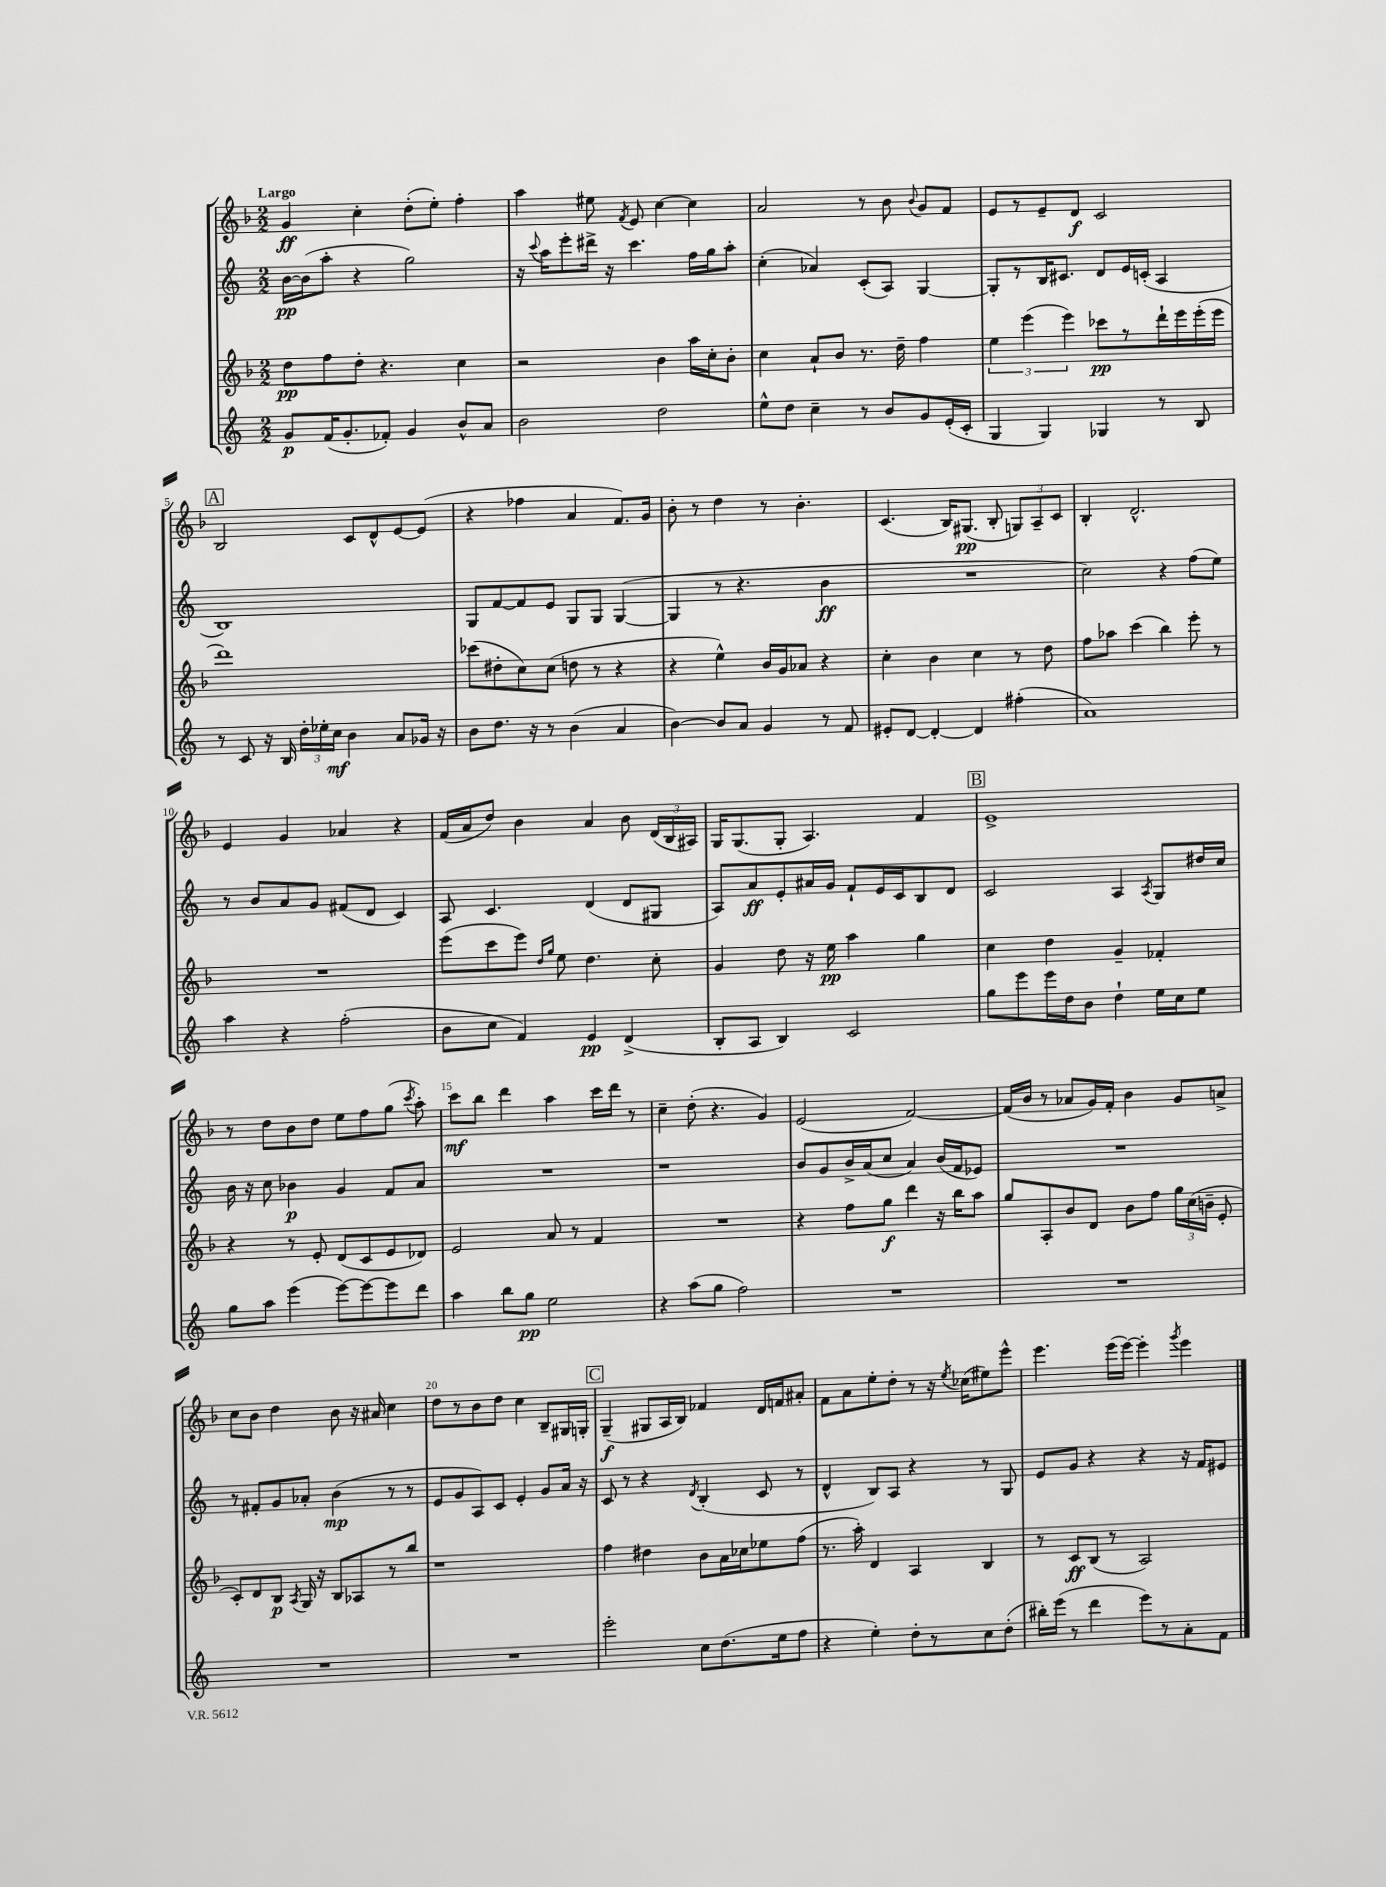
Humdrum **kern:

**kern	**dynam	**kern	**dynam	**kern	**dynam	**kern	**dynam
*part4	*part4	*part3	*part3	*part2	*part2	*part1	*part1
*staff4	*staff4	*staff3	*staff3	*staff2	*staff2	*staff1	*staff1
*clefG2	*	*clefG2	*	*clefG2	*	*clefG2	*
*k[]	*	*k[b-]	*	*k[]	*	*k[b-]	*
*M2/2	*	*M2/2	*	*M2/2	*	*M2/2	*
=1	=1	=1	=1	=1	=1	=1	=1
!	!	!	!	!	!	!LO:TX:a:B:t=Largo	!
8g/L	p	8dd\L	pp	[16b\LL	pp	4g/	ff
.	.	.	.	(16b\J]	.	.	.
(16f/K	.	8ff\	.	8aa'\J	.	.	.
8.g'/	.	.	.	.	.	.	.
.	.	8dd'\J	.	4r	.	4cc'\	.
8f-X'/J)	.	4.r	.	.	.	.	.
4g/	.	.	.	2gg\)	.	(8dd'\L	.
.	.	.	.	.	.	8ee'\J)	.
8b^^/L	.	4cc\	.	.	.	4ff'\	.
8a/J	.	.	.	.	.	.	.
=2	=2	=2	=2	=2	=2	=2	=2
2b\	.	2r	.	16r	.	4aa\	.
.	.	.	.	8qqccc/	.	.	.
.	.	.	.	16aa\KL	.	.	.
.	.	.	.	8eee'\	.	.	.
.	.	.	.	16ddd#X^\Jk	.	8ee#X\	.
.	.	.	.	16r	.	.	.
.	.	.	.	.	.	8qf/	.
.	.	.	.	4.ccc\	.	8e/	.
2dd\	.	4b-\	.	.	.	[4cc\	.
.	.	16aa\LL	.	16ff\LL	.	4cc\]	.
.	.	16cc'\J	.	16gg\J	.	.	.
.	.	8b-'\J	.	8aa'\J	.	.	.
=3	=3	=3	=3	=3	=3	=3	=3
8ee^^\L	.	4cc\	.	(4cc'\	.	2a/	.
8dd\J	.	.	.	.	.	.	.
4cc~\	.	8a`/L	.	4a-X/)	.	.	.
.	.	8b-/J	.	.	.	.	.
8r	.	8.r	.	(8c'/L	.	8r	.
8b/L	.	.	.	8A/J)	.	8b-\	.
.	.	16dd~\	.	.	.	.	.
.	.	.	.	.	.	8qqb-/	.
8g/	.	4ff\	.	[4G/	.	8g/L	.
(16e'/L	.	.	.	.	.	8f/J	.
16c'/JJ	.	.	.	.	.	.	.
=4	=4	=4	=4	=4	=4	=4	=4
4G/	.	6ee\	.	8G'/L]	.	8e/L	.
.	.	.	.	8r	.	8r	.
.	.	(6eee\	.	.	.	.	.
4G/)	.	.	.	16B/K	.	8e~/	.
.	.	.	.	8.c#X/J	.	.	.
.	.	6eee\)	.	.	.	.	.
.	.	.	.	.	.	8d/J	f
4G-X/	.	8ccc-X\L	pp	8d/L	.	2c/	.
.	.	8r	.	16e/L	.	.	.
.	.	.	.	(16cn'/JJ	.	.	.
8r	.	16ddd`\L	.	4A/	.	.	.
.	.	16eee\	.	.	.	.	.
8B/	.	(16eee'\	.	.	.	.	.
.	.	16eee\JJ	.	.	.	.	.
!!LO:LB:g=z
!!LO:REH:place=s1:t=A
=5	=5	=5	=5	=5	=5	=5	=5
8r	.	1ddd)	.	1B)	.	2B-/	.
8c/	.	.	.	.	.	.	.
16r	.	.	.	.	.	.	.
16B/	.	.	.	.	.	.	.
24dd'\LL	.	.	.	.	.	.	.
24ee-X'\	.	.	.	.	.	.	.
24cc\JJ	mf	.	.	.	.	.	.
4b\	.	.	.	.	.	8c/L	.
.	.	.	.	.	.	8d^^/	.
8a/L	.	.	.	.	.	[8e/	.
16g-X/Jk	.	.	.	.	.	(8e/J]	.
16r	.	.	.	.	.	.	.
=6	=6	=6	=6	=6	=6	=6	=6
8b\L	.	(8ccc-X\L	.	8G/L	.	4r	.
8.dd\J	.	8dd#X'\	.	[8f/	.	.	.
.	.	8cc\)	.	8f/]	.	4ff-X\	.
16r	.	.	.	.	.	.	.
8r	.	(8cc\J	.	8e/J	.	.	.
(4b\	.	8ddn\	.	8G/L	.	4a/	.
.	.	8r	.	8G/J	.	.	.
4a/	.	4r	.	([4G/	.	8.f/L)	.
.	.	.	.	.	.	16g/Jk	.
=7	=7	=7	=7	=7	=7	=7	=7
[4b\)	.	4r	.	4G/]	.	8b-'\	.
.	.	.	.	.	.	8r	.
8b/L]	.	4ee^^\)	.	8r	.	4dd\	.
8a/J	.	.	.	4.r	.	.	.
4g/	.	16b-/LL	.	.	.	8r	.
.	.	16g/J	.	.	.	.	.
.	.	8a-X/J	.	.	.	4.b-'\	.
8r	.	4r	.	4b\	ff	.	.
8f/	.	.	.	.	.	.	.
=8	=8	=8	=8	=8	=8	=8	=8
8e#X'/L	.	4cc'\	.	1r	.	(4.c/	.
[8d/J	.	.	.	.	.	.	.
4d'/_	.	4b-\	.	.	.	.	.
.	.	.	.	.	.	16B-/KL)	.
.	.	.	.	.	.	(8.G#X/J	pp
4d/]	.	4cc\	.	.	.	.	.
.	.	.	.	.	.	8B-'/	.
(4ff#X'\	.	8r	.	.	.	12Gn/L)	.
.	.	.	.	.	.	12A~/	.
.	.	8dd\	.	.	.	.	.
.	.	.	.	.	.	12c/J	.
=9	=9	=9	=9	=9	=9	=9	=9
1a)	.	8ff\L	.	2cc\)	.	4B-'/	.
.	.	8aa-X\J	.	.	.	.	.
.	.	(4ccc\	.	.	.	2.d^^/	.
.	.	4bb-\)	.	4r	.	.	.
.	.	8eee'\	.	(8ff\L	.	.	.
.	.	8r	.	8ee\J)	.	.	.
!!LO:LB:g=z
=10	=10	=10	=10	=10	=10	=10	=10
4aa\	.	1r	.	8r	.	4e/	.
.	.	.	.	8b/L	.	.	.
4r	.	.	.	8a/	.	4g/	.
.	.	.	.	8g/J	.	.	.
(2ff'\	.	.	.	(8f#X/L	.	4a-X/	.
.	.	.	.	8d/J	.	.	.
.	.	.	.	4c/)	.	4r	.
=11	=11	=11	=11	=11	=11	=11	=11
8b\L	.	(8eee\L	.	8A/	.	(16f/LL	.
.	.	.	.	.	.	16a/J	.
8cc\J	.	8ccc\	.	4.c/	.	8dd/J)	.
4f/)	.	8eee\J)	.	.	.	4b-\	.
.	.	16qqdd/LL	.	.	.	.	.
.	.	16qqgg/JJ	.	.	.	.	.
.	.	8ee\	.	.	.	.	.
4e/	pp	4.dd\	.	(4d/	.	4a/	.
(4d^/	.	.	.	8d/L	.	8b-\	.
.	.	8cc'\	.	8G#X/J	.	(24d/LL	.
.	.	.	.	.	.	24B-/	.
.	.	.	.	.	.	24A#X/JJ)	.
=12	=12	=12	=12	=12	=12	=12	=12
8B'/L	.	4g/	.	8A/L)	.	16G/KL	.
.	.	.	.	.	.	(8.G/	.
8A/J	.	.	.	8a/	ff	.	.
4B/)	.	8dd\	.	8e'/	.	8G'/J	.
.	.	16r	.	16a#X/L	.	4.A/)	.
.	.	16ee\	pp	16g/JJ	.	.	.
2c/	.	4aa\	.	8f`/L	.	.	.
.	.	.	.	16e/L	.	.	.
.	.	.	.	16c/J	.	.	.
.	.	4gg\	.	8B/	.	4f/	.
.	.	.	.	8d/J	.	.	.
!!LO:REH:place=s1:t=B
=13	=13	=13	=13	=13	=13	=13	=13
8gg\L	.	4cc\	.	2c/	.	1e^	.
8eee\	.	.	.	.	.	.	.
16eee\L	.	4dd\	.	.	.	.	.
16dd\J	.	.	.	.	.	.	.
8b\J	.	.	.	.	.	.	.
4dd`\	.	4g~/	.	4A/	.	.	.
.	.	.	.	8qA/	.	.	.
16ee\LL	.	4f-X'/	.	8G/L	.	.	.
16cc\J	.	.	.	.	.	.	.
8ee\J	.	.	.	16dd#X/L	.	.	.
.	.	.	.	16cc/JJ	.	.	.
!!LO:LB:g=z
=14	=14	=14	=14	=14	=14	=14	=14
8gg\L	.	4r	.	16b\	.	8r	.
.	.	.	.	16r	.	.	.
8aa\J	.	.	.	8cc\	.	8dd\L	.
(4eee\	.	8r	.	4b-X\	p	8b-\	.
.	.	8e'/	.	.	.	8dd\J	.
[8eee\L)	.	(8d/L	.	4g/	.	8ee\L	.
8eee\_	.	8c/	.	.	.	8ff\	.
8eee\]	.	8e/	.	8f/L	.	(8gg\J	.
.	.	.	.	.	.	8qccc/	.
8ddd\J	.	8d-X/J)	.	8a/J	.	8aa'\)	.
=15	=15	=15	=15	=15	=15	=15	=15
4aa\	.	2e/	.	1r	.	8ccc\L	mf
.	.	.	.	.	.	8bb-\J	.
8bb\L	.	.	.	.	.	4ddd\	.
8gg\J	pp	.	.	.	.	.	.
2ee\	.	8a/	.	.	.	4aa\	.
.	.	8r	.	.	.	.	.
.	.	4f/	.	.	.	16ccc\LL	.
.	.	.	.	.	.	16ddd\JJ	.
.	.	.	.	.	.	8r	.
=16	=16	=16	=16	=16	=16	=16	=16
4r	.	1r	.	1r	.	4cc~\	.
(8aa\L	.	.	.	.	.	(8dd'\	.
8gg\J	.	.	.	.	.	4.r	.
2ff\)	.	.	.	.	.	.	.
.	.	.	.	.	.	4g/)	.
=17	=17	=17	=17	=17	=17	=17	=17
1r	.	4r	.	8b/L	.	(2e/	.
.	.	.	.	8g/	.	.	.
.	.	8ff\L	.	16b^/L	.	.	.
.	.	.	.	(16a/J	.	.	.
.	.	8gg\J	f	8cc/J	.	.	.
.	.	4ddd\	.	4a/)	.	[2f/)	.
.	.	16r	.	(16b/LL	.	.	.
.	.	16bb-\KL	.	16f/J	.	.	.
.	.	8aa\J	.	8e-X/J)	.	.	.
=18	=18	=18	=18	=18	=18	=18	=18
1r	.	8gg/L	.	1r	.	(16f/LL]	.
.	.	.	.	.	.	16b-/JJ	.
.	.	8A'/	.	.	.	8r	.
.	.	8b-/	.	.	.	8a-X/L	.
.	.	8d/J	.	.	.	16g/L)	.
.	.	.	.	.	.	16f'/JJ	.
.	.	8b-\L	.	.	.	4b-\	.
.	.	8ff\J	.	.	.	.	.
.	.	24gg\LL	.	.	.	8g/L	.
.	.	(24cc\	.	.	.	.	.
.	.	24bn~\JJ	.	.	.	.	.
.	.	8e'/	.	.	.	8an^/J	.
!!LO:LB:g=z
=19	=19	=19	=19	=19	=19	=19	=19
1r	.	8c'/L)	.	8r	.	8cc\L	.
.	.	8d/	.	8f#X'/L	.	8b-\J	.
.	.	8B-/J	p	8g/	.	4dd\	.
.	.	8qA/	.	.	.	.	.
.	.	16G/	.	8a-X'/J	.	.	.
.	.	16r	.	.	.	.	.
.	.	8B-/L	.	(4b\	mp	8b-\	.
.	.	8A-X/	.	.	.	16r	.
.	.	.	.	.	.	16a#X/	.
.	.	8r	.	8r	.	4cc\	.
.	.	8bb-/J	.	8r	.	.	.
=20	=20	=20	=20	=20	=20	=20	=20
1r	.	1r	.	8e/L	.	8dd\L	.
.	.	.	.	8g/	.	8r	.
.	.	.	.	8A/)	.	8b-\	.
.	.	.	.	8c/J	.	8dd\J	.
.	.	.	.	4e'/	.	4cc\	.
.	.	.	.	8g/L	.	8B-~/L	.
.	.	.	.	16a/Jk	.	16G#X/L	.
.	.	.	.	16r	.	16Gn'/JJ	.
!!LO:REH:place=s1:t=C
=21	=21	=21	=21	=21	=21	=21	=21
2eee'\	.	4ff\	.	8c/	.	(4G~/	f
.	.	.	.	8r	.	.	.
.	.	4dd#X\	.	4r	.	8G#X/L	.
.	.	.	.	.	.	16A/L	.
.	.	.	.	.	.	16B-/JJ)	.
.	.	.	.	8qd/	.	.	.
8cc\L	.	8b-\L	.	(4B'/	.	4f-X/	.
(8.dd\	.	16a\L	.	.	.	.	.
.	.	16cc-X\J	.	.	.	.	.
.	.	8ee-X\	.	8c/	.	16d/LL	.
16ee\k	.	.	.	.	.	16fn/J	.
8ff\J	.	(8ff\J	.	8r	.	8a#X'/J	.
=22	=22	=22	=22	=22	=22	=22	=22
4r	.	8.r	.	4d^^/	.	8f\L	.
.	.	.	.	.	.	8a\	.
.	.	16aa'\)	.	.	.	.	.
4ee'\)	.	4d/	.	8B/L)	.	8ee'\	.
.	.	.	.	8A/J	.	8dd'\J	.
8dd'\L	.	4A/	.	4r	.	8r	.
8r	.	.	.	.	.	16r	.
.	.	.	.	.	.	8qee/	.
.	.	.	.	.	.	(16cc-X\KL	.
8cc\	.	4B-/	.	8r	.	8ee#X\)	.
(8dd'\J	.	.	.	8G/	.	8eee^^\J	.
=23	=23	=23	=23	=23	=23	=23	=23
16bb#X'\LL)	.	8r	.	8e/L	.	4.eee\	.
(16eee\JJ	.	.	.	.	.	.	.
8r	.	8c/L	ff	8g/J	.	.	.
4ddd\	.	(8B-/J	.	4r	.	.	.
.	.	8r	.	.	.	(16eee\LL	.
.	.	.	.	.	.	[16eee\JJ)	.
8eee\L)	.	2A/)	.	4r	.	4eee'\]	.
8r	.	.	.	.	.	.	.
.	.	.	.	.	.	8qggg/	.
8a'\	.	.	.	16r	.	4eee\	.
.	.	.	.	16f/KL	.	.	.
8f\J	.	.	.	8e#X/J	.	.	.
==	==	==	==	==	==	==	==
*-	*-	*-	*-	*-	*-	*-	*-
